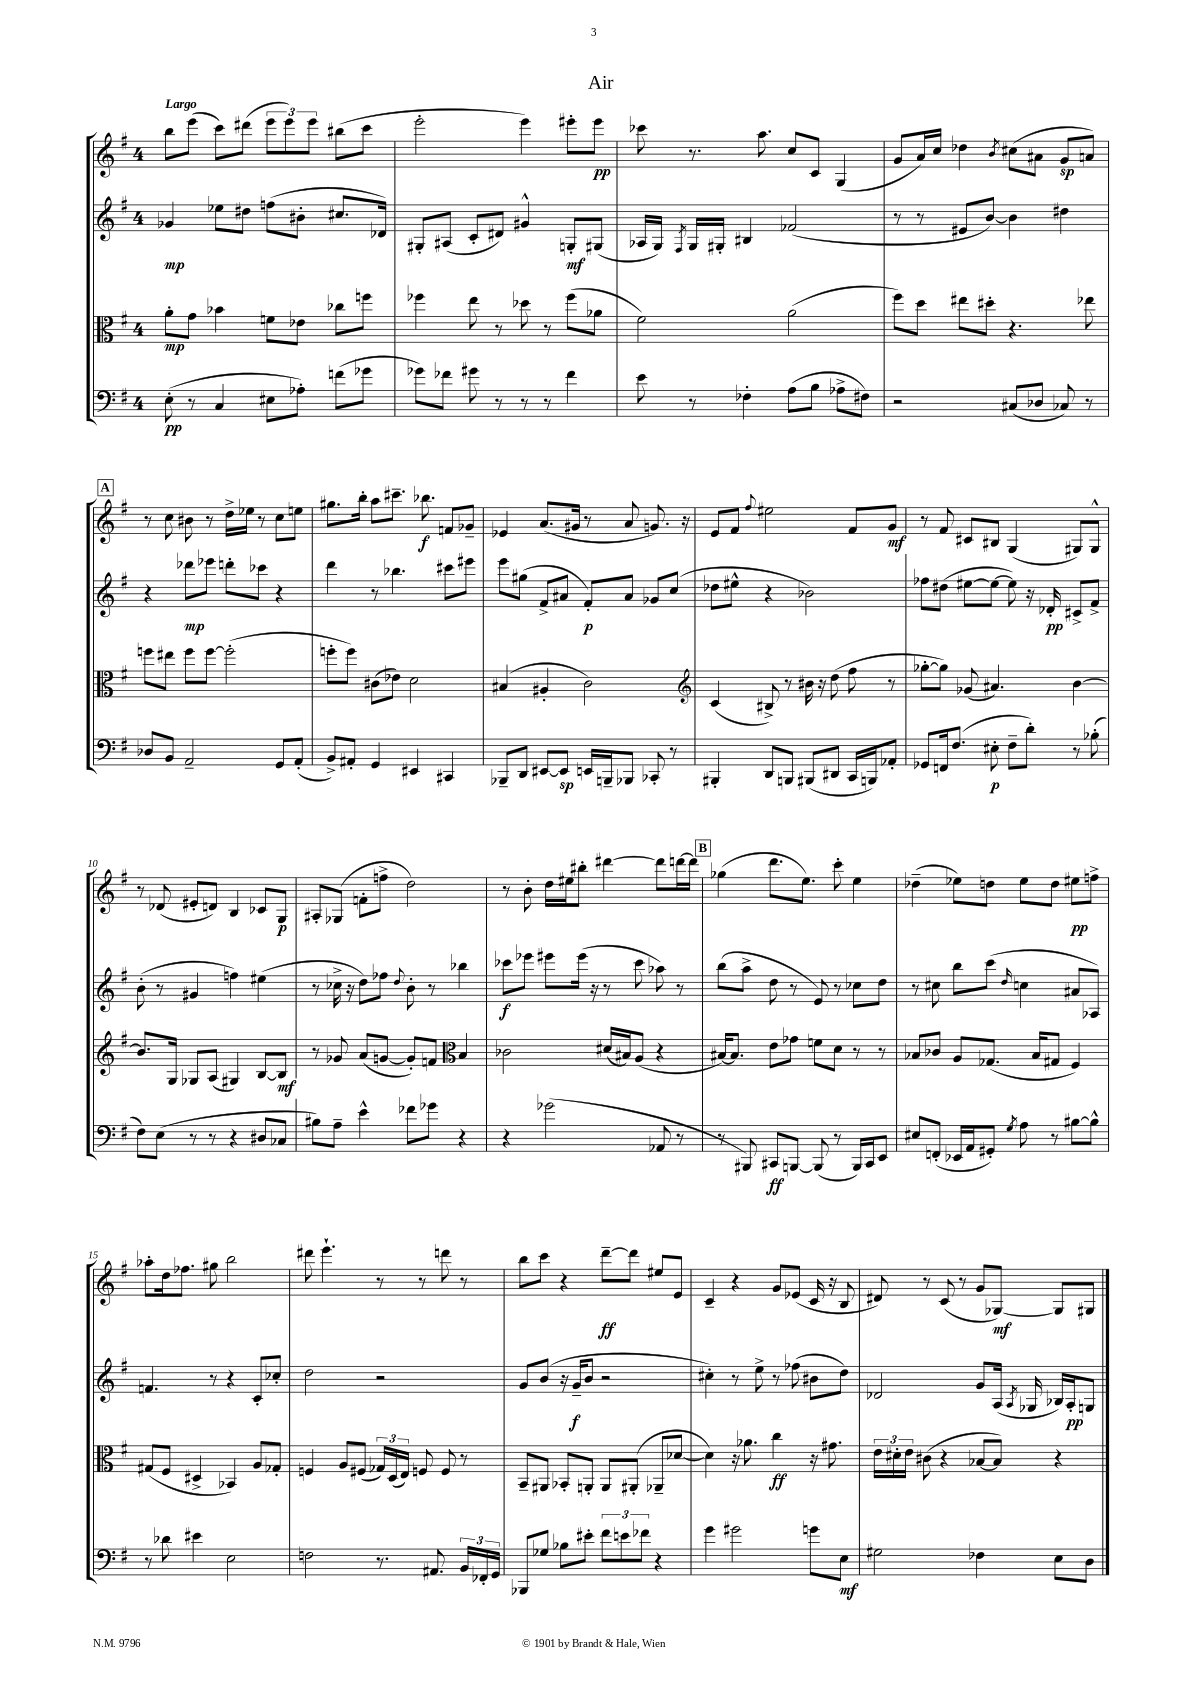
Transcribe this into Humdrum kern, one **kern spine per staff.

**kern	**kern	**kern	**kern
*staff4	*staff3	*staff2	*staff1
*clefF4	*clefC3	*clefG2	*clefG2
*k[f#]	*k[f#]	*k[f#]	*k[f#]
*M4/4	*M4/4	*M4/4	*M4/4
(8E'	8a'	4g-	8bb
8r	8g	.	(8eee
4C	4b-	8ee-	8ccc)
.	.	8dd#	(8ddd#
8E#	8f	(8ff	12eee
.	.	.	12eee)
8A-')	8e-	8b#'	.
.	.	.	12eee
(8f	8cc-	8.cc#	(8bb#
8g-	8ff	.	8ccc
.	.	16d-)	.
=	=	=	=
8g-)	4ff-	8G#'	2eee'
8f-	.	(8A#	.
8g#	8ee	8c'	.
8r	8r	8d#)	.
8r	8dd-	4g#^^	4eee)
8r	8r	.	.
4f-	(8ff-	8G'	8eee#'
.	8a-	(8G#	8eee#
=	=	=	=
8e	2f#)	16A-	8ccc-
.	.	16G)	.
.	.	8qF#	.
8r	.	16G	8.r
.	.	16G#'	.
4F-'	.	4B#	.
.	.	.	8.aa
(8A	(2a	(2f-	8cc
8B	.	.	8c
8A-^	.	.	(4G
8F#)	.	.	.
=	=	=	=
2r	8ff#)	8r	8g
.	8dd	8r	16a)
.	.	.	16cc
.	8ee#	8e#	4dd-
.	8dd#'	[8b)	.
.	.	.	8qb
(8C#	4.r	4b]	(8cc#
8D-	.	.	8a#
8C-)	.	4dd#	8g
8r	8ee-	.	8a)
=	=	=	=
8D-	8ff	4r	8r
8BB	8ee#	.	8cc
2AA~	8ff	8ddd-	8b#
.	[8ff	8eee-	8r
.	(2ff']	8ddd'	16dd^
.	.	.	16ee-
.	.	8ccc-	8r
8GG	.	4r	8cc
(8AA'	.	.	8ee
=	=	=	=
8BB^)	8ff'	4ddd	8.gg#
8AA#'	8ff)	.	.
.	.	.	16bb'
4GG	(8c#	8r	8aa
.	8e-)	4.bb-	8.ccc#~
4EE#	2d	.	.
.	.	.	8.bb-
4CC#	.	8ccc#	8f
.	.	8eee#	8g-~
=	=	=	=
8BBB-~	(4B#	8eee	4e-
8DD	.	(8gg#	.
[8EE#	4A#'	8f#^	(8.a
8EE#]	.	8a#	.
.	.	.	16g#
16EE	2c)	8f#')	8r
16BBB~	.	.	.
8BBB-	.	8a#	8a
8CC-'	.	8g-	8.g)
8r	.	(8cc	.
.	.	.	16r
=	=	=	=
*	*clefG2	*	*
4BBB#'	(4c	8dd-	8e
.	.	8ee#^^	8f#
.	.	.	8qqff#
8DD	8B#^)	4r	2ee#
8BBB	8r	.	.
(8BBB#	16b#	2b-)	.
.	16r	.	.
8DD#	(8dd	.	.
16CC	8ff#	.	8f#
16BBB)	.	.	.
8AA-'	8r	.	8g
=	=	=	=
8GG-	[8gg-'	8ff-	8r
16FF	8gg-])	(8dd#	8f#
(8.F#	.	.	.
.	(8g-	[8ee#	8c#
8E#'	4.a#)	8ee#_	8B#
8F#~	.	8ee#])	(4G
8d')	.	16r	.
.	.	16d-'	.
8r	[4b	8c#^	8G#)
(8B-'	.	8f#^	8G#^^
=	=	=	=
8F#)	8.b]	(8b'	8r
(8E	.	8r	(8d-
.	16G	.	.
8r	8G-	4g#	8e#'
8r	(8A	.	8d)
4r	4G#)	4ff)	4B
8D#	[8B	(4ee#	8c-
8C-	8B]	.	8G
=	=	=	=
8B#)	8r	8r	8A#'
8A~	8g-	16cc-^	(8G-
.	.	16r	.
4e^^	(8a	8dd)	8f'
.	[8g	8ff-	8ff^
.	.	8qqdd	.
8f-	8g'])	8b'	2dd)
8g-	8f	8r	.
*	*clefC3	*	*
4r	4B	4bb-	.
=	=	=	=
4r	2c-	8ccc-	8r
.	.	8eee-	8b'
(2g-	.	8eee#	16dd
.	.	.	16ee#
.	.	(16eee#	8bb#'
.	.	16r	.
.	(16d#	8r	[4ddd#
.	16B#)	.	.
.	(8A	8ccc-	.
8AA-	4r	8aa-)	8ddd#]
8r	.	8r	[16ddd
.	.	.	16ddd]
=	=	=	=
8r	[16B#)	(8bb	(4gg-
.	8.B#]	.	.
8BBB#)	.	8aa^	.
8CC#	8e	8dd	8.ddd
[8BBB	8g-	8r	.
.	.	.	8.ee)
(8BBB]	8f	8e)	.
8r	8d	8r	8ccc'
16BBB)	8r	8cc-	4ee
16CC#	.	.	.
8EE	8r	8dd	.
=	=	=	=
8E#	8B-	8r	(4dd-~
(8FF'	8c-	8cc#	.
16EE-	8A	8bb	8ee-)
16AA	.	.	.
8GG#')	(8.G-	(8ccc	8dd
8qG	.	16qqdd	.
8A	.	4cc	8ee-
.	16B-	.	.
8r	8G#	.	8dd
[8B#	4F#)	8a#	8ee#
8B#^^]	.	8A-)	8ff^
=	=	=	=
8r	(8G#	4.f	8aa-'
8d-	8F#	.	16dd
.	.	.	8.ff-
4e#	4D#^	.	.
.	.	8r	8gg#
2E	4BB-)	4r	2bb
.	8A	8c'	.
.	8G-'	8cc-'	.
=	=	=	=
2F	4F	2dd	8ddd#
.	.	.	4.eee`
.	8A	.	.
.	(8F#	.	.
8.r	24G-)	2r	8r
.	(24D	.	.
.	24E)	.	.
.	8F	.	8r
8.AA#	.	.	.
.	8F	.	8ddd
24BB	8r	.	8r
24FF-'	.	.	.
24GG	.	.	.
=	=	=	=
8BBB-	8BB~	8g	8bb
8G-	8AA#	(8b	8ccc
8B-	8BB-'	16r	4r
.	.	16g~	.
8e#'	8AA'	8b	.
12f#	8AA	2r	[8ddd~
12e	.	.	.
.	(8AA#'	.	8ddd]
12f-	.	.	.
4r	8AA-~	.	8ee#
.	[8d-	.	8e
=	=	=	=
4g	4d-])	4cc#')	4c~
2g#	16r	8r	4r
.	8.a-	.	.
.	.	8ee^	.
.	4cc	8r	8g
.	.	(8ff-	(8e-
8g	16r	8b#	16c
.	8.g#	.	16r
8E	.	8dd)	8B
=	=	=	=
2G#	24e	2d-	8d#)
.	24d#'	.	.
.	24e	.	.
.	(8c#	.	8r
.	4r	.	(8c
.	.	.	8r
4F-	[8B-	8g	8g
.	8B-])	(16A	[8G-)
.	.	8qA	.
.	.	16G-	.
8E	4r	16B-)	8G-]
.	.	16A'	.
8D	.	8G	8G#
==	==	==	==
*-	*-	*-	*-
